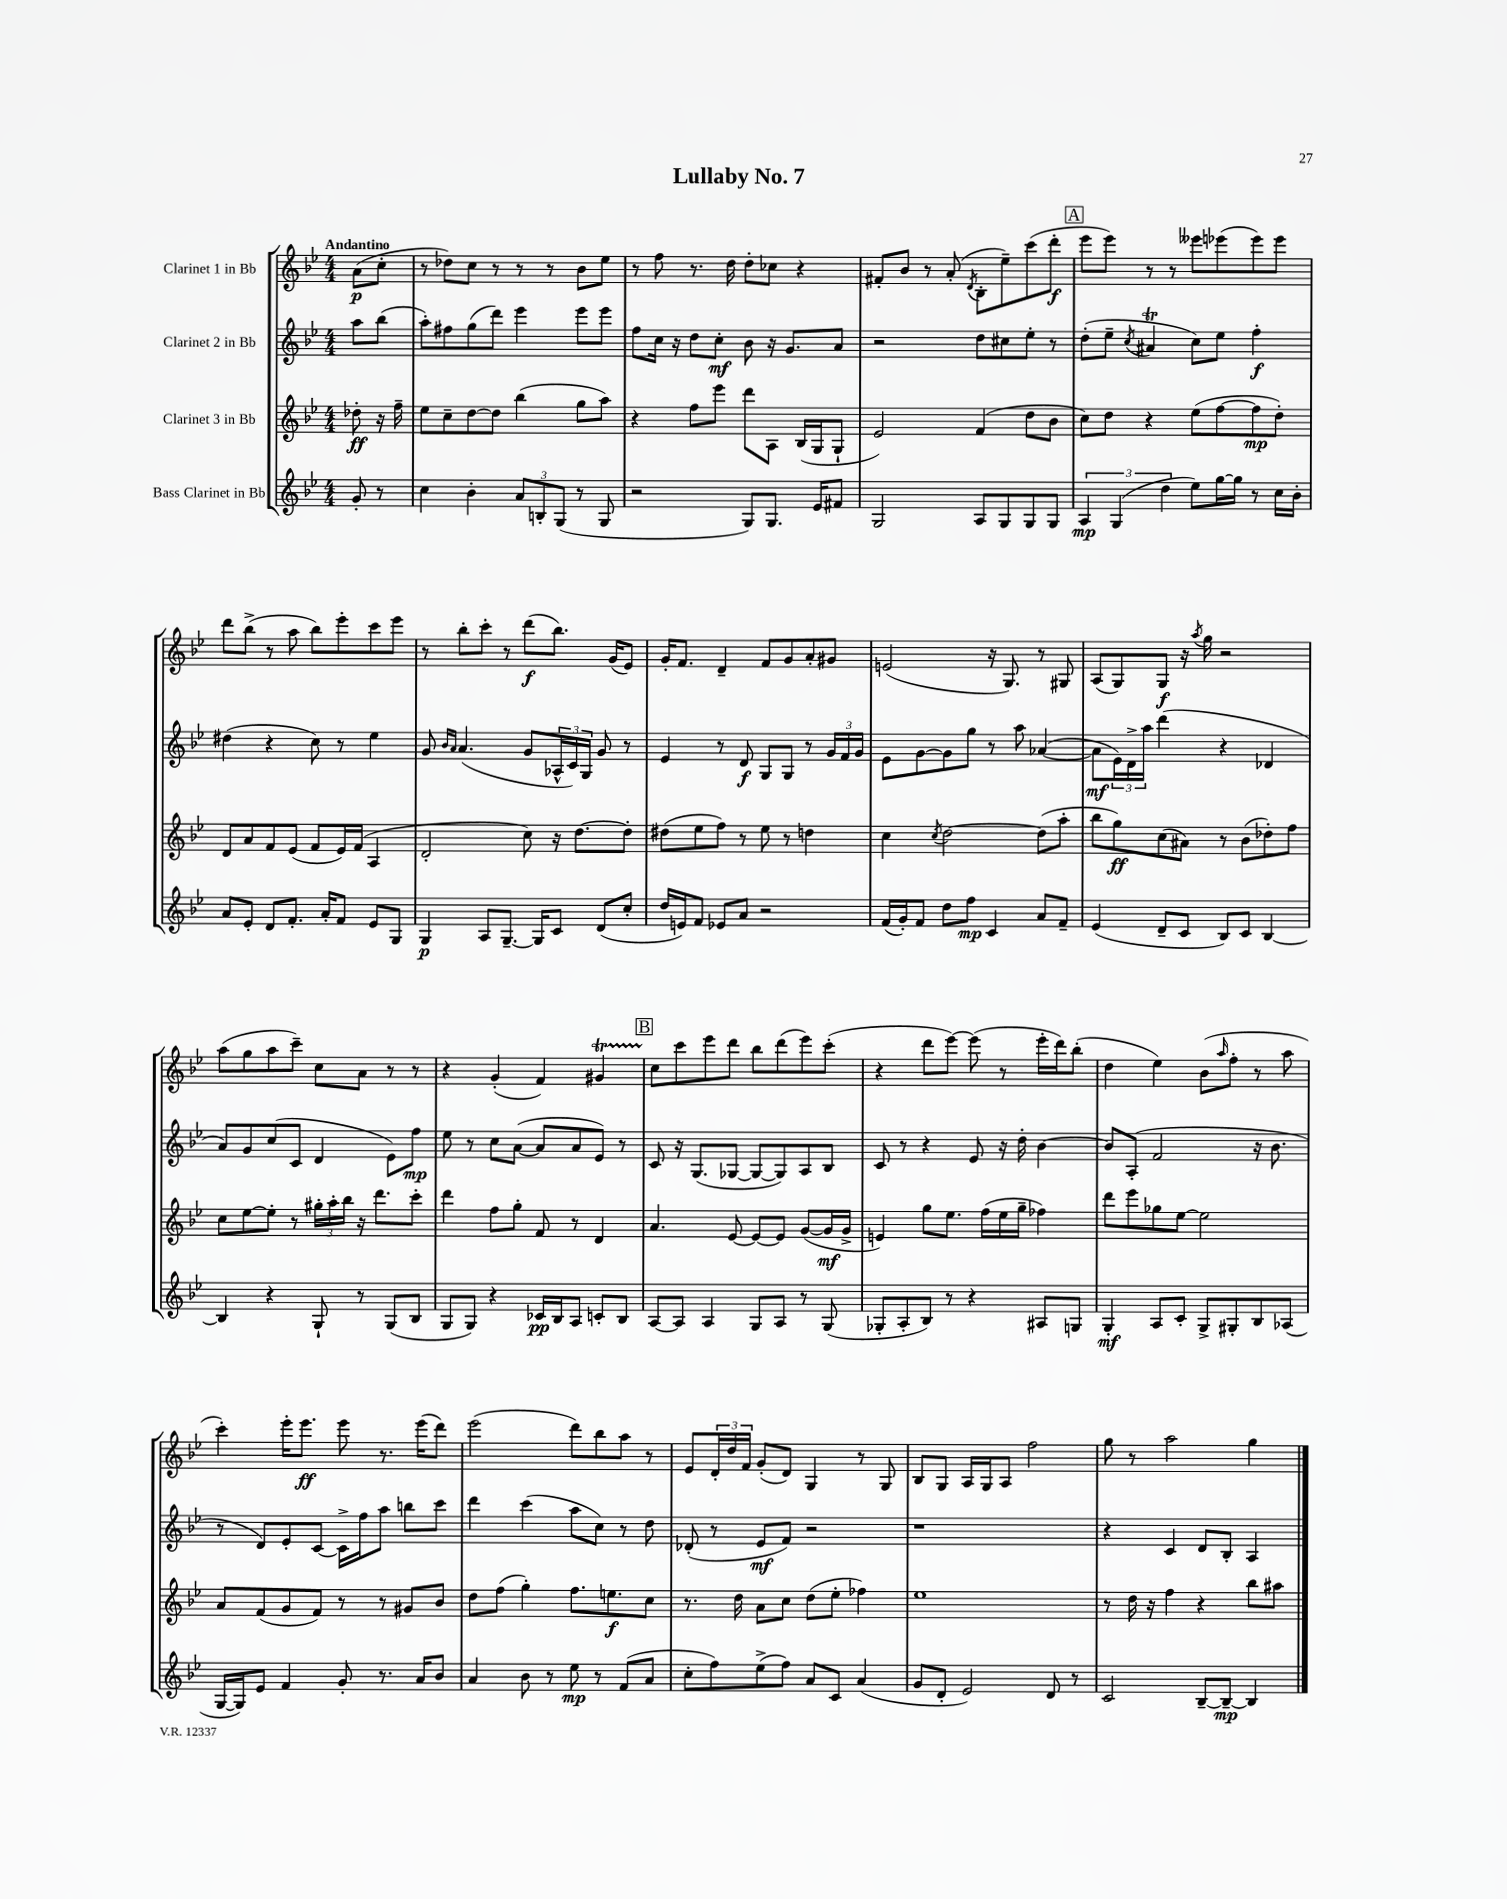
\header { title = "Lullaby No. 7" }
<<
\new StaffGroup <<
\new Staff = "s0" \with { instrumentName = "Clarinet 1 in Bb" } {
    \clef treble \key bes \major \numericTimeSignature \time 4/4 \partial 4 \tempo "Andantino"
    a'8\p( c''8-. |
    r8 des''8) c''8 r8 r8 r8 bes'8 ees''8 |
    r8 f''8 r8. d''16 d''8-. ces''8 r4 |
    fis'8-. bes'8 r8 a'8-.( \acciaccatura { d'8 } bes8-. ees''8--) c'''8( d'''8-.\f |
    \mark \markup { \box "A" } ees'''8 ees'''8) r8 r8 eeses'''8 ees'''8( ees'''8) ees'''8 |
    d'''8 bes''8->( r8 a''8 bes''8) ees'''8-. c'''8 ees'''8 |
    r8 bes''8-. c'''8-. r8 d'''8\f( bes''8.) g'16( ees'8) |
    g'16-. f'8. d'4-- f'8 g'8 a'8-. gis'8 |
    e'2( r16 g8.) r8 gis8 |
    a8( g8) g8\f r16 \acciaccatura { a''8 } g''16 r2 |
    a''8( g''8 a''8 c'''8--) c''8 a'8 r8 r8 |
    r4 g'4-.( f'4) gis'4\startTrillSpan |
    \mark \markup { \box "B" } c''8\stopTrillSpan c'''8 ees'''8 d'''8 bes''8 d'''8( ees'''8) c'''8-.( |
    r4 d'''8 ees'''8~) ees'''8( r8 ees'''16-. d'''16) bes''8-.( |
    d''4 ees''4) bes'8( \grace { a''16 } f''8-. r8 a''8 |
    c'''4-.) ees'''16-. ees'''8.\ff ees'''8 r8. ees'''16( d'''8) |
    ees'''2( d'''8) bes''8 a''8 r8 |
    ees'8 \tuplet 3/2 { d'16-. d''16 f'16 } g'8-.( d'8) g4 r8 g8 |
    bes8 g8 a16 g16 a8 f''2 |
    g''8 r8 a''2 g''4 \bar "|." |
}
\new Staff = "s1" \with { instrumentName = "Clarinet 2 in Bb" } {
    \clef treble \key bes \major \numericTimeSignature \time 4/4 \partial 4
    a''8 bes''8( |
    a''8-.) fis''8 g''8( d'''8) ees'''4 ees'''8 ees'''8 |
    f''8 c''16 r16 d''8 c''8-.\mf bes'8 r16 g'8. a'8 |
    r2 d''8 cis''8 ees''8-. r8 |
    \mark \markup { \box "A" } d''8-.( ees''8-- \acciaccatura { c''8 } ais'4\trill c''8) ees''8 f''4-.\f |
    dis''4( r4 c''8) r8 ees''4 |
    g'8 \grace { bes'16 a'16 } a'4.( g'8 \tuplet 3/2 { aes16-^ c'16) g16 } g'8 r8 |
    ees'4 r8 d'8\f g8 g8 r8 \tuplet 3/2 { g'16 f'16 g'16 } |
    ees'8 g'8~ g'8 g''8 r8 a''8 aes'4~( |
    aes'8\mf \tuplet 3/2 { ees'16) d'16-> a''16 } d'''4( r4 des'4 |
    a'8) g'8 c''8( c'8 d'4 ees'8) f''8\mp |
    ees''8 r8 c''8 a'8~( a'8 a'8 ees'8) r8 |
    \mark \markup { \box "B" } c'8 r16 g8.( ges8~ ges8~ ges8) a8 bes8 |
    c'8 r8 r4 ees'8 r16 d''16-. bes'4~ |
    bes'8 a8-.( f'2 r16 bes'8. |
    r8 d'8) ees'8-. c'8~ c'16-> f''16 a''8 b''8 c'''8 |
    d'''4 c'''4( a''8 c''8) r8 d''8 |
    des'8-.( r8 ees'8\mf f'8) r2 |
    r1 |
    r4 c'4 d'8 bes8-. a4 \bar "|." |
}
\new Staff = "s2" \with { instrumentName = "Clarinet 3 in Bb" } {
    \clef treble \key bes \major \numericTimeSignature \time 4/4 \partial 4
    des''8-.\ff r16 f''16-- |
    ees''8 c''8-- d''8~ d''8 bes''4( g''8 a''8) |
    r4 f''8 ees'''8 d'''8 a8 bes16( g16 g8-! |
    ees'2) f'4( d''8 bes'8 |
    \mark \markup { \box "A" } c''8) d''8 r4 ees''8( f''8~ f''8\mp d''8-.) |
    d'8 a'8 f'8 ees'8( f'8 ees'16) f'16( a4 |
    d'2-. c''8) r16 d''8.~ d''8-. |
    dis''8( ees''8 f''8) r8 ees''8 r8 d''4 |
    c''4 \acciaccatura { c''8 } d''2~ d''8( a''8-. |
    bes''8 g''8\ff) c''8( ais'8) r8 bes'8( des''8-.) f''8 |
    c''8 ees''8~ ees''8-. r8 \tuplet 3/2 { gis''16-. a''16-. bes''16 } r16 d'''8. c'''8-. |
    d'''4 f''8 g''8-. f'8 r8 d'4 |
    \mark \markup { \box "B" } a'4. ees'8~ ees'8~ ees'8 g'8~( g'16\mf g'16-> |
    e'4) g''8 ees''8. f''16( ees''16 g''16-- fes''4) |
    d'''8 ees'''8 ges''8 ees''8~ ees''2 |
    a'8 f'8( g'8 f'8) r8 r8 gis'8 bes'8 |
    d''8 f''8( g''4-.) f''8. e''8.\f c''8 |
    r8. d''16 a'8 c''8 d''8( ees''8-. fes''4) |
    ees''1 |
    r8 d''16 r16 f''4 r4 bes''8 ais''8 \bar "|." |
}
\new Staff = "s3" \with { instrumentName = "Bass Clarinet in Bb" } {
    \clef treble \key bes \major \numericTimeSignature \time 4/4 \partial 4
    g'8-. r8 |
    c''4 bes'4-. \tuplet 3/2 { a'8 b8-. g8( } r8 g8 |
    r2 g8) g8. ees'16 fis'8 |
    g2 a8 g8 g8 g8 |
    \mark \markup { \box "A" } \tuplet 3/2 { a4\mp g4( d''4 } ees''8) g''16~ g''16 r8 c''16 bes'16-. |
    a'8 ees'8-. d'8 f'8.-. a'16-. f'8 ees'8 g8 |
    g4\p a8 g8.~-- g16 c'8 d'8( c''8-. |
    d''16 e'16) f'8 ees'8 a'8 r2 |
    f'16( g'16-.) f'8 d''8 f''8\mp c'4 a'8 f'8-- |
    ees'4( d'8-- c'8 bes8) c'8 bes4~ |
    bes4 r4 g8-! r8 g8( bes8 |
    g8 g8) r4 ces'16\pp bes16 a8 c'8-. bes8 |
    \mark \markup { \box "B" } a8~ a8 a4 g8 a8 r8 g8( |
    ges8-. a8-. bes8) r8 r4 ais8 g8 |
    g4-.\mf a8 c'8-. g8-> gis8-. bes8 aes8( |
    g16~ g16) ees'8 f'4 g'8-. r8. a'16 bes'8 |
    a'4 bes'8 r8 ees''8\mp r8 f'8( a'8 |
    c''8-. f''8) ees''8->( f''8) a'8 c'8 a'4( |
    g'8 d'8-. ees'2) d'8 r8 |
    c'2 bes8~-- bes8~--\mp bes4 \bar "|." |
}
>>
>>
\layout { \context { \Score \remove "Bar_number_engraver" } }
